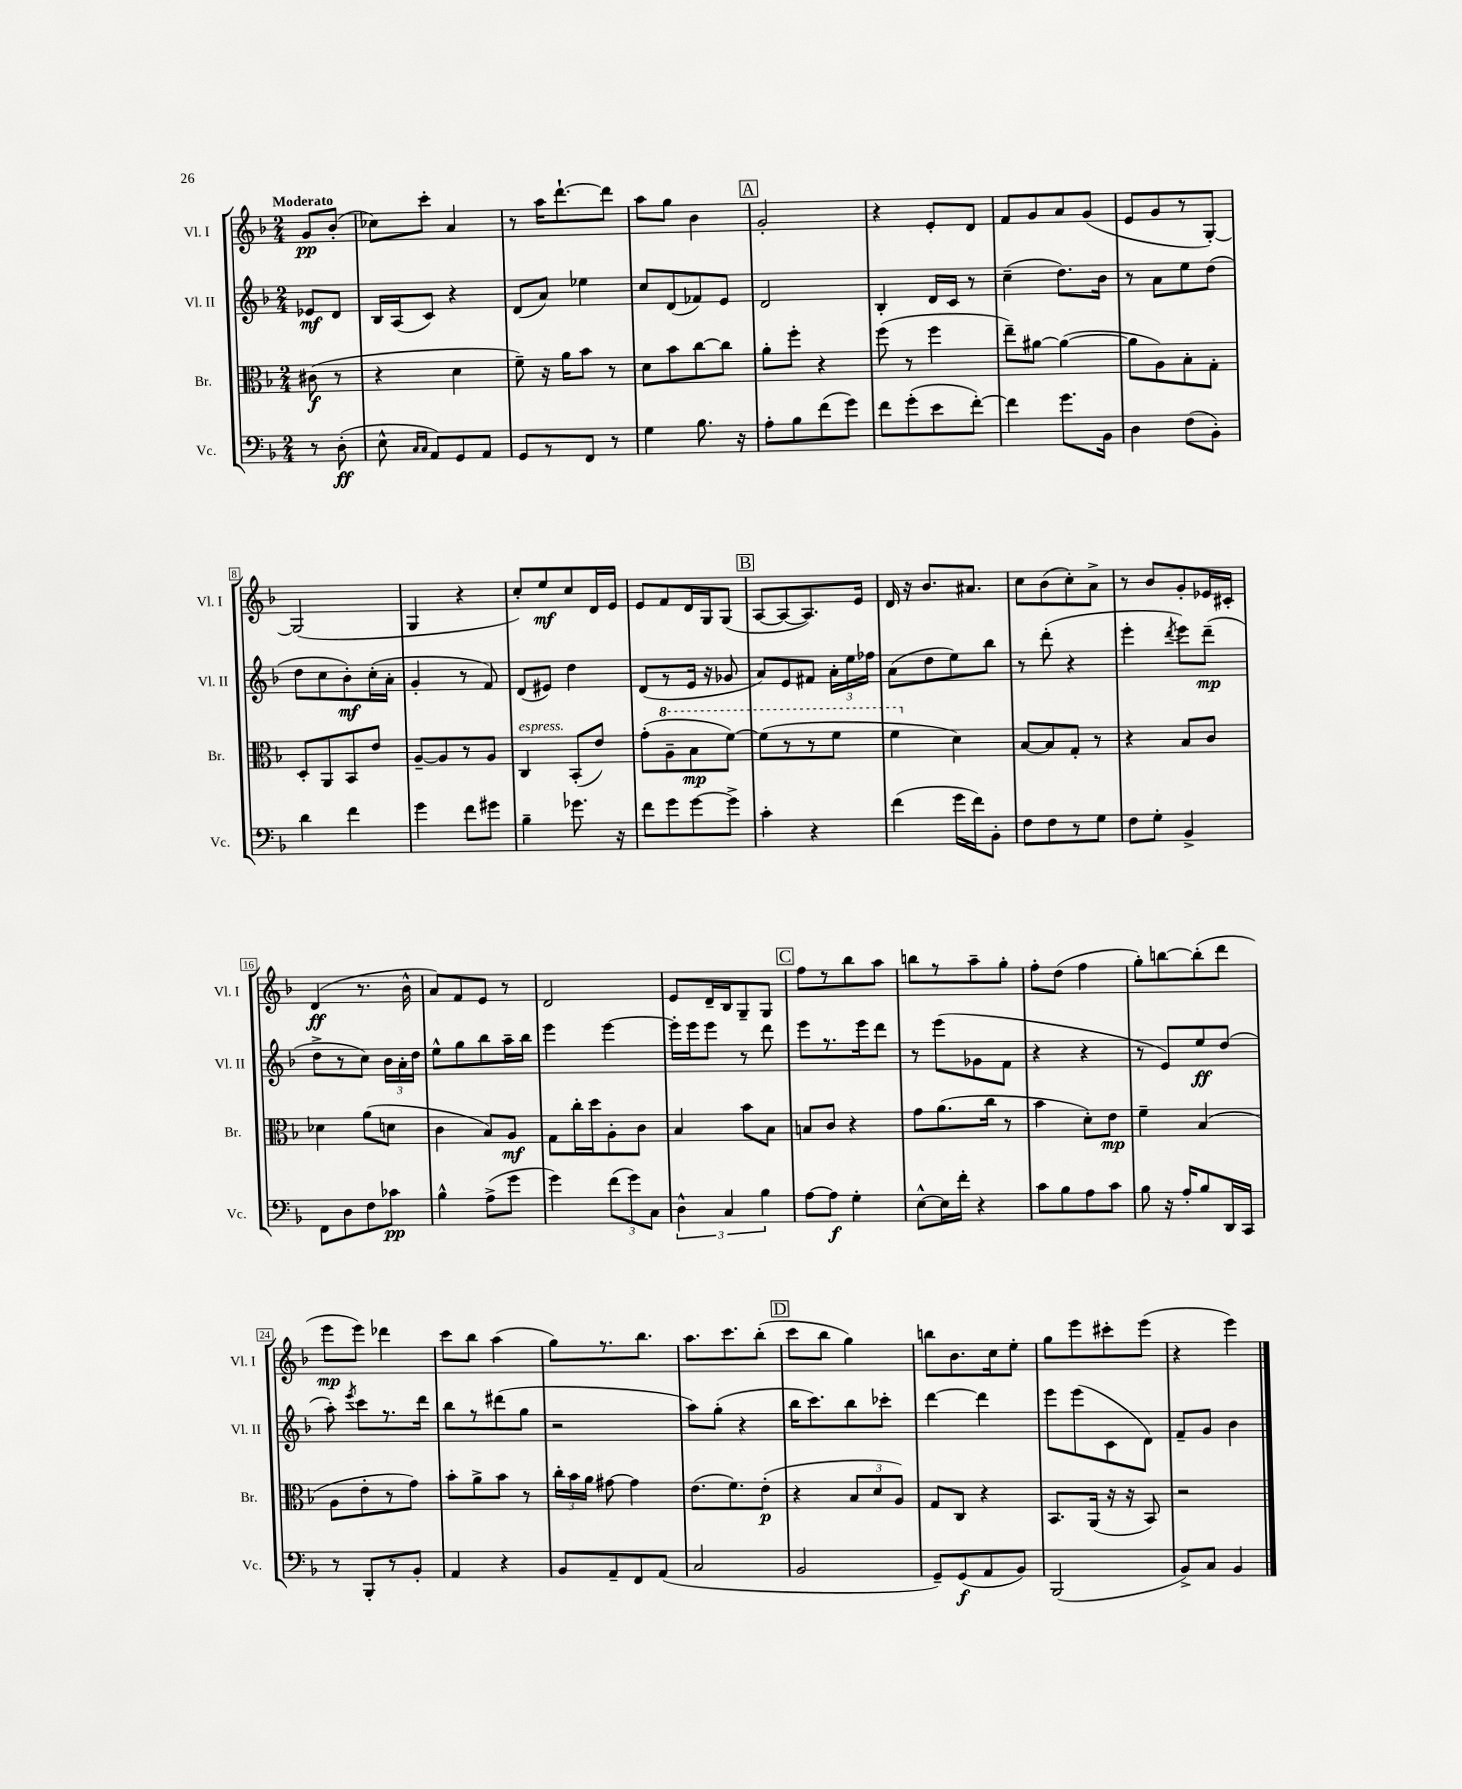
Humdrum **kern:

**kern	**dynam	**kern	**dynam	**kern	**dynam	**kern	**dynam
*part4	*part4	*part3	*part3	*part2	*part2	*part1	*part1
*staff4	*staff4	*staff3	*staff3	*staff2	*staff2	*staff1	*staff1
*I"Vc.	*	*I"Br.	*	*I"Vl. II	*	*I"Vl. I	*
*I'Vc.	*	*I'Br.	*	*I'Vl. II	*	*I'Vl. I	*
*clefF4	*	*clefC3	*	*clefG2	*	*clefG2	*
*k[b-]	*	*k[b-]	*	*k[b-]	*	*k[b-]	*
*M2/4	*	*M2/4	*	*M2/4	*	*M2/4	*
=	=	=	=	=	=	=	=
!	!	!	!	!	!	!LO:TX:a:B:t=Moderato	!
8r	.	(8c#X\	f	8e-X/L	mf	8g/L	pp
(8D'\	ff	8r	.	8d/J	.	(8b-'/J	.
=1	=1	=1	=1	=1	=1	=1	=1
8E^^\	.	4r	.	16B-/LL	.	8cc-X\L)	.
.	.	.	.	(16A/J	.	.	.
16qqC/LL	.	.	.	.	.	.	.
16qqC/JJ	.	.	.	.	.	.	.
8AA/L)	.	.	.	8c/J)	.	8ccc'\J	.
8GG/	.	4d\	.	4r	.	4a/	.
8AA/J	.	.	.	.	.	.	.
=2	=2	=2	=2	=2	=2	=2	=2
8GG/L	.	8f~\)	.	(8d/L	.	8r	.
8r	.	16r	.	8a/J)	.	16aa\KL	.
.	.	16a\KL	.	.	.	[8.ddd`\	.
8FF/J	.	8b-\J	.	4ee-X\	.	.	.
8r	.	8r	.	.	.	8ddd\J]	.
=3	=3	=3	=3	=3	=3	=3	=3
4G\	.	8d\L	.	8cc/L	.	8aa\L	.
.	.	8b-\	.	(8d/	.	8gg\J	.
8.B-\	.	[8cc\	.	8f-X/)	.	4b-\	.
.	.	8cc\J]	.	8e/J	.	.	.
16r	.	.	.	.	.	.	.
!!LO:REH:place=s1:t=A
=4	=4	=4	=4	=4	=4	=4	=4
8A'\L	.	8a'\L	.	2d/	.	2g'/	.
8B-\	.	8ff'\J	.	.	.	.	.
(8f\	.	4r	.	.	.	.	.
8g\J)	.	.	.	.	.	.	.
=5	=5	=5	=5	=5	=5	=5	=5
8f\L	.	(8ff\	.	4B-'/	.	4r	.
(8g'\	.	8r	.	.	.	.	.
8e\	.	4ff\	.	16d/LL	.	8e'/L	.
.	.	.	.	16c/JJ	.	.	.
[8f'\J)	.	.	.	8r	.	8d/J	.
=6	=6	=6	=6	=6	=6	=6	=6
4f\]	.	8ee~\L)	.	(4cc~\	.	8f/L	.
.	.	[8a#X\J	.	.	.	8g/	.
8.g\L	.	(4a#\_	.	8.dd\L)	.	8a/	.
.	.	.	.	.	.	(8g/J	.
16BB-\Jk	.	.	.	16b-\Jk	.	.	.
=7	=7	=7	=7	=7	=7	=7	=7
4D\	.	8a#\L]	.	8r	.	8e/L	.
.	.	8A\)	.	8a\L	.	8g/	.
(8F\L	.	8B-'\	.	8ee\	.	8r	.
8BB-'\J)	.	8G'\J	.	(8dd\J	.	[8G'/J)	.
!!LO:LB:g=z
=8	=8	=8	=8	=8	=8	=8	=8
4d\	.	8D'/L	.	8dd\L	.	(2G/]	.
.	.	8AA/	.	8cc\	.	.	.
4f\	.	8BB-/	.	8b-'\)	mf	.	.
.	.	8e/J	.	(16cc'\L	.	.	.
.	.	.	.	16a'\JJ	.	.	.
=9	=9	=9	=9	=9	=9	=9	=9
4g\	.	[8A~/L	.	4g'/	.	4G/	.
.	.	8A/]	.	.	.	.	.
8f\L	.	8r	.	8r	.	4r	.
8g#X\J	.	8A/J	.	8f/)	.	.	.
=10	=10	=10	=10	=10	=10	=10	=10
!	!	!LO:TX:a:i:t=espress.	!	!	!	!	!
4B-~\	.	4C/	.	(8d/L	.	8cc'/L)	.
.	.	.	.	8e#X/J)	.	8ee/	mf
8.g-X\	.	(8BB-'/L	.	4dd\	.	8cc/	.
.	.	8e/J)	.	.	.	16d/L	.
16r	.	.	.	.	.	16e/JJ	.
=11	=11	=11	=11	=11	=11	=11	=11
8f\L	.	(8g'\L	.	(8d/L	.	8e/L	.
*	*	*8va	*	*	*	*	*
8g\	.	8a~\	.	8r	.	8f/	.
[8g\	.	8b-\	mp	16e/Jk	.	16d/L	.
.	.	.	.	16r	.	16G/J	.
8g^\J]	.	[8ff\J)	.	8g-X/	.	(8G/J	.
!!LO:REH:place=s1:t=B
=12	=12	=12	=12	=12	=12	=12	=12
4c'\	.	(8ff\L]	.	8a/L)	.	[8A/L	.
.	.	8r	.	8e/	.	8A/_	.
4r	.	8r	.	8f#X/J	.	8.A/])	.
.	.	8ff\J	.	24a'\LL	.	.	.
.	.	.	.	24ee\	.	.	.
.	.	.	.	.	.	16e/Jk	.
.	.	.	.	24ff-X\JJ	.	.	.
=13	=13	=13	=13	=13	=13	=13	=13
(4f\	.	4ff\	.	(8a\L	.	16d/	.
.	.	.	.	.	.	16r	.
.	.	.	.	8dd\	.	8.b-/L	.
*	*	*X8va	*	*	*	*	*
16g\LL	.	4d\)	.	8ee\)	.	.	.
16f\J)	.	.	.	.	.	8.a#X/J	.
8BB-'\J	.	.	.	8bb-\J	.	.	.
=14	=14	=14	=14	=14	=14	=14	=14
8F\L	.	[8B-/L	.	8r	.	8cc\L	.
8F\	.	8B-/]	.	(8ddd'\	.	(8b-\	.
8r	.	8G'/J	.	4r	.	8cc'\)	.
8G\J	.	8r	.	.	.	8a^\J	.
=15	=15	=15	=15	=15	=15	=15	=15
8F\L	.	4r	.	4eee'\	.	8r	.
8G'\J	.	.	.	.	.	8b-/L	.
.	.	.	.	8qddd/	.	.	.
4BB-^/	.	8B-/L	.	8eee\L)	.	8g'/	.
.	.	8c/J	.	(8ddd~\J	mp	16e-X/L	.
.	.	.	.	.	.	16c#X'/JJ	.
!!LO:LB:g=z
=16	=16	=16	=16	=16	=16	=16	=16
8FF\L	.	4d-X\	.	8dd^\L	.	(4d/	ff
8D\	.	.	.	8r	.	.	.
8F\	.	(8a\L	.	8cc\J)	.	8.r	.
8c-X\J	pp	8dn\J	.	24b-\LL	.	.	.
.	.	.	.	24a'\	.	.	.
.	.	.	.	.	.	16b-^^\	.
.	.	.	.	24dd\JJ	.	.	.
=17	=17	=17	=17	=17	=17	=17	=17
4B-^^\	.	4c\	.	8ee^^\L	.	8a/L)	.
.	.	.	.	8gg\	.	8f/	.
(8A^\L	.	8B-/L)	.	8bb-\	.	8e/J	.
8g\J	.	8A/J	mf	16aa~\L	.	8r	.
.	.	.	.	16bb-\JJ	.	.	.
=18	=18	=18	=18	=18	=18	=18	=18
4g\)	.	8G\L	.	4eee\	.	2d/	.
.	.	16cc'\L	.	.	.	.	.
.	.	16dd\J	.	.	.	.	.
(12f\L	.	8A'\	.	[4eee\	.	.	.
12g\)	.	.	.	.	.	.	.
.	.	8c\J	.	.	.	.	.
12C\J	.	.	.	.	.	.	.
=19	=19	=19	=19	=19	=19	=19	=19
6D^^\	.	4B-/	.	16eee'\LL]	.	8e/L	.
.	.	.	.	16eee\J	.	.	.
.	.	.	.	8eee\J	.	16d~/L	.
6C/	.	.	.	.	.	.	.
.	.	.	.	.	.	16B-/J	.
.	.	8b-\L	.	8r	.	8G~/	.
6B-\	.	.	.	.	.	.	.
.	.	8B-\J	.	8ddd\	.	8G/J	.
!!LO:REH:place=s1:t=C
=20	=20	=20	=20	=20	=20	=20	=20
[8A\L	.	8Bn/L	.	8eee\L	.	8ff\L	.
8A\J]	f	8c/J	.	8.r	.	8r	.
4G'\	.	4r	.	.	.	8bb-\	.
.	.	.	.	16eee\k	.	.	.
.	.	.	.	8ddd\J	.	8aa\J	.
=21	=21	=21	=21	=21	=21	=21	=21
[8E^^\L	.	8g\L	.	8r	.	8bbn\L	.
16E\L]	.	(8.a\	.	(8eee\L	.	8r	.
16f'\JJ	.	.	.	.	.	.	.
4r	.	.	.	8g-X\	.	8aa~\	.
.	.	16cc\Jk	.	.	.	.	.
.	.	8r	.	8f\J	.	8gg'\J	.
=22	=22	=22	=22	=22	=22	=22	=22
8c\L	.	4b-\	.	4r	.	8ff'\L	.
8B-\	.	.	.	.	.	(8dd\J	.
8A\	.	8d'\L)	.	4r	.	4ff\	.
8c\J	.	8e\J	mp	.	.	.	.
=23	=23	=23	=23	=23	=23	=23	=23
8B-\	.	4f~\	.	8r	.	8gg'\L)	.
16r	.	.	.	8e/L)	.	[8bbn\	.
16A'/KL	.	.	.	.	.	.	.
8B-/	.	(4B-/	.	8ee/	ff	(8bb'\]	.
16DD/L	.	.	.	(8dd/J	.	8ddd\J	.
16CC/JJ	.	.	.	.	.	.	.
!!LO:LB:g=z
=24	=24	=24	=24	=24	=24	=24	=24
8r	.	8A\L	.	8aa'\)	.	8eee\L	mp
.	.	.	.	8qeee/	.	.	.
8BBB-'/L	.	8e'\	.	8ccc\L	.	8eee\J)	.
8r	.	8r	.	8.r	.	4ddd-X\	.
8BB-'/J	.	8g\J)	.	.	.	.	.
.	.	.	.	16ddd\Jk	.	.	.
=25	=25	=25	=25	=25	=25	=25	=25
4AA/	.	8b-'\L	.	8bb-\L	.	8ccc\L	.
.	.	8a^\	.	8r	.	8bb-\J	.
4r	.	8b-\J	.	(8ddd#X\	.	(4aa\	.
.	.	8r	.	8gg\J	.	.	.
=26	=26	=26	=26	=26	=26	=26	=26
8BB-/L	.	24cc'\LL	.	2r	.	8gg\L)	.
.	.	24b-\	.	.	.	.	.
.	.	24a\JJ	.	.	.	.	.
8AA~/	.	[8g#X\	.	.	.	8.r	.
8FF/	.	4g#\]	.	.	.	.	.
.	.	.	.	.	.	8.bb-\J	.
(8AA/J	.	.	.	.	.	.	.
=27	=27	=27	=27	=27	=27	=27	=27
2C/	.	(8.e\L	.	8aa\L)	.	8.aa\L	.
.	.	.	.	(8gg'\J	.	.	.
.	.	8.f\)	.	.	.	8.ccc\	.
.	.	.	.	4r	.	.	.
.	.	(8e'\J	p	.	.	(8bb-'\J	.
!!LO:REH:place=s1:t=D
=28	=28	=28	=28	=28	=28	=28	=28
2BB-/	.	4r	.	16bb-\KL	.	8ccc\L	.
.	.	.	.	8.ccc\)	.	.	.
.	.	.	.	.	.	8bb-\J	.
.	.	12B-/L	.	8bb-\	.	4gg\)	.
.	.	12d/	.	.	.	.	.
.	.	.	.	8ccc-X'\J	.	.	.
.	.	12A/J)	.	.	.	.	.
=29	=29	=29	=29	=29	=29	=29	=29
8GG~/L)	.	8G/L	.	[4ddd\	.	8bbn\L	.
(8GG/	f	8C/J	.	.	.	8.b-\	.
8AA/	.	4r	.	4ddd\]	.	.	.
.	.	.	.	.	.	16cc\k	.
8BB-/J)	.	.	.	.	.	8ee'\J	.
=30	=30	=30	=30	=30	=30	=30	=30
(2BBB-/	.	8.BB-/L	.	8eee\L	.	8gg\L	.
.	.	.	.	(8eee\	.	8eee\	.
.	.	(16AA/Jk	.	.	.	.	.
.	.	16r	.	8c\	.	8ccc#X'\	.
.	.	16r	.	.	.	.	.
.	.	8BB-/)	.	8d\J)	.	(8eee\J	.
=31	=31	=31	=31	=31	=31	=31	=31
8BB-^/L)	.	2r	.	8f~/L	.	4r	.
8C/J	.	.	.	8g/J	.	.	.
4BB-/	.	.	.	4b-\	.	4eee\)	.
==	==	==	==	==	==	==	==
*-	*-	*-	*-	*-	*-	*-	*-
